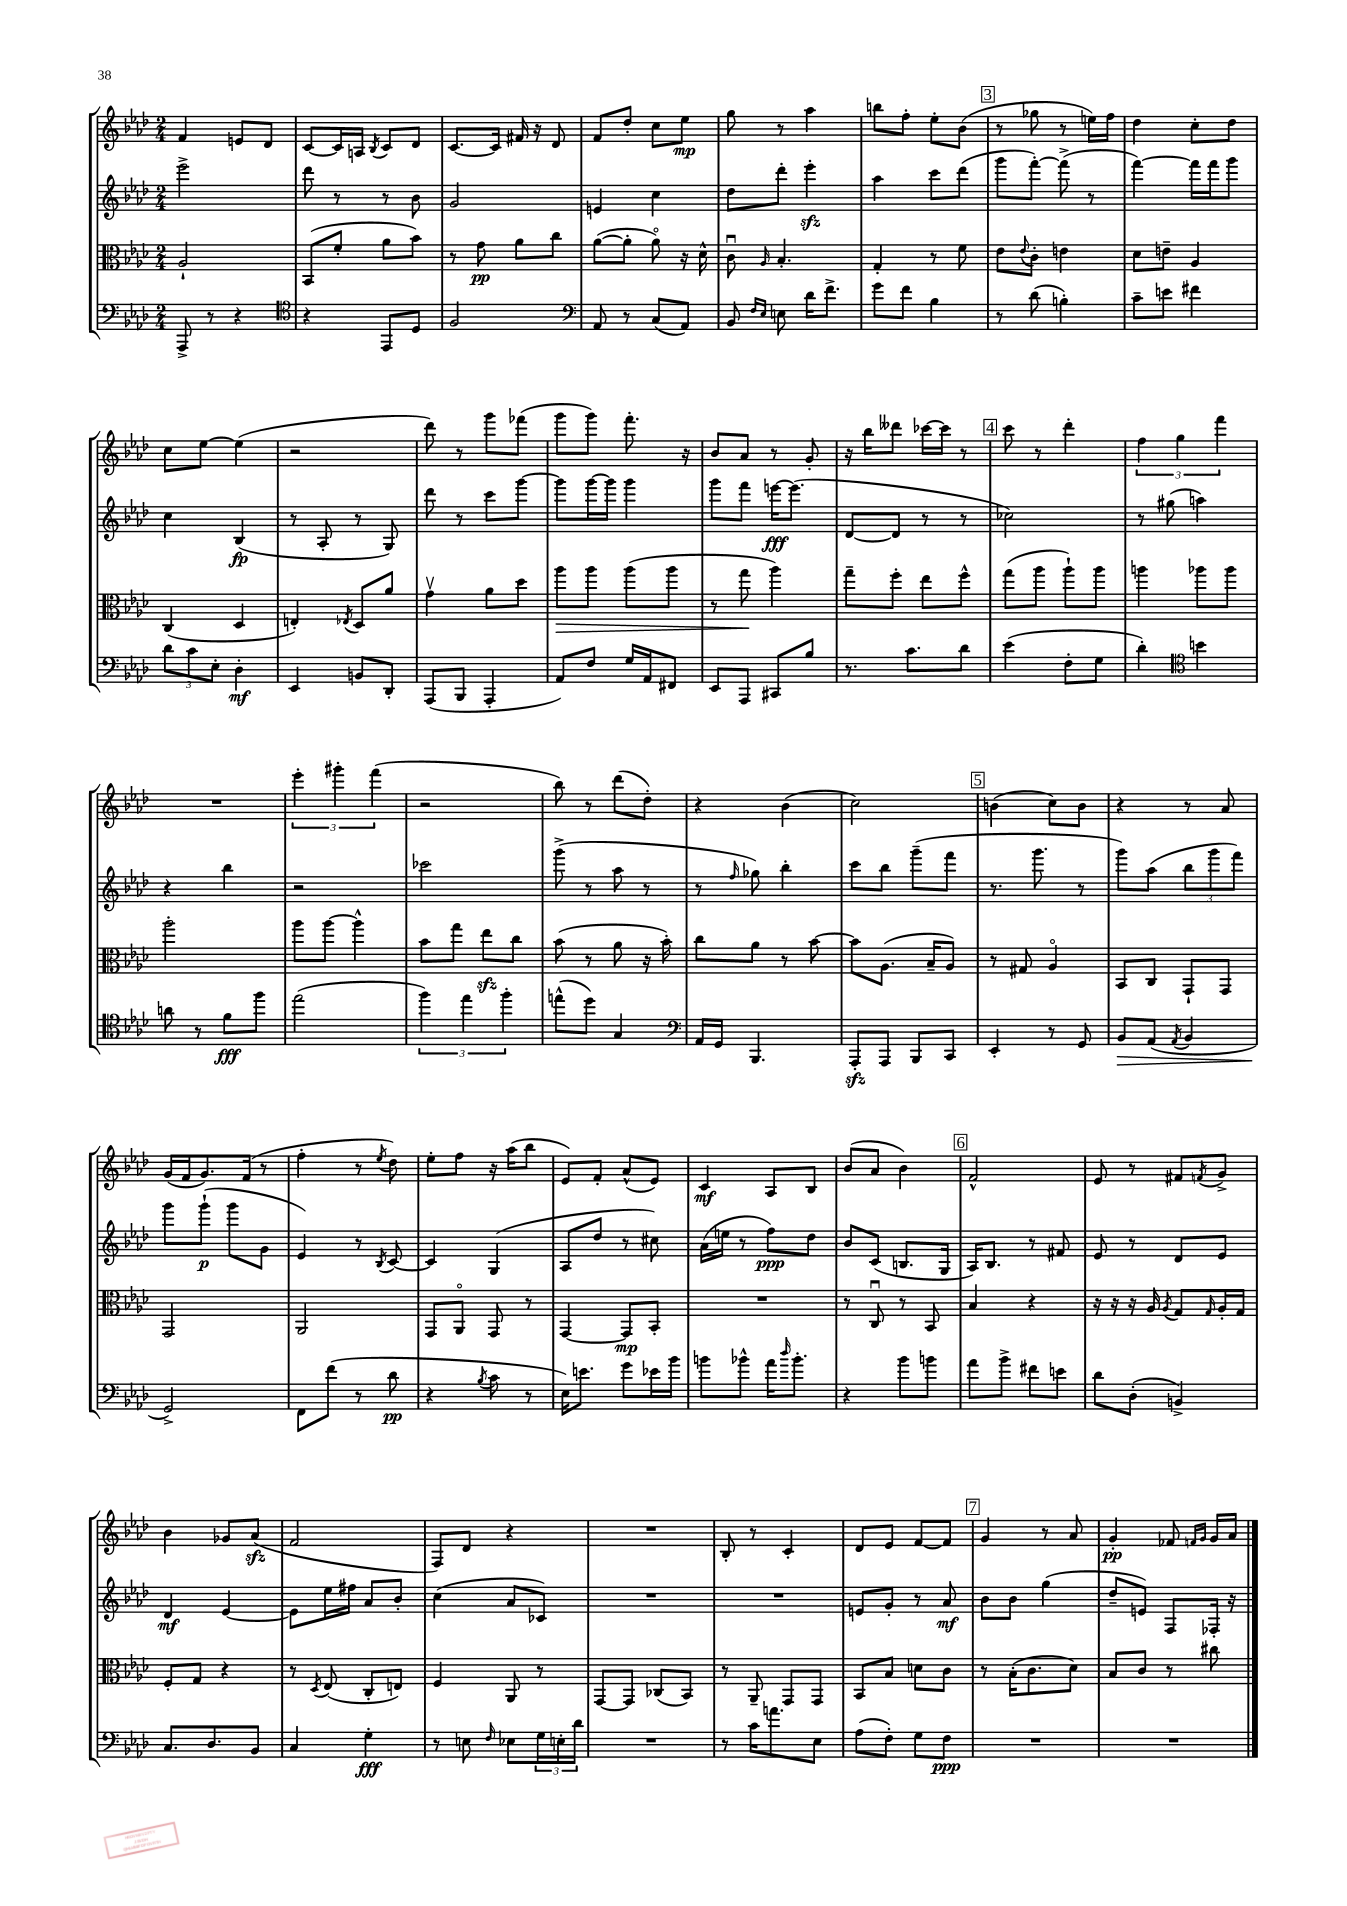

**kern	**kern	**kern	**kern
*staff4	*staff3	*staff2	*staff1
*clefF4	*clefC3	*clefG2	*clefG2
*k[b-e-a-d-]	*k[b-e-a-d-]	*k[b-e-a-d-]	*k[b-e-a-d-]
*M2/4	*M2/4	*M2/4	*M2/4
8AAA-^	2A-`	2eee-^	4f
8r	.	.	.
4r	.	.	8e
.	.	.	8d-
=	=	=	=
*clefC4	*	*	*
4r	(8BB-	8ddd-	[8c
.	8f'	8r	16c]
.	.	.	16A
.	.	.	8qB-
8EE-	8a-	8r	8c
8D-	8b-)	8b-	8d-
=	=	=	=
2F	8r	2g	[8.c
.	8g	.	.
.	.	.	16c]
.	8a-	.	16f#
.	.	.	16r
.	8cc	.	8d-
=	=	=	=
*clefF4	*	*	*
8AA-	([8a-	4e	8f
8r	8a-']	.	8dd-'
(8C	8a-o)	4cc	8cc
8AA-)	16r	.	8ee-
.	16d-^^	.	.
=	=	=	=
8BB-	8cu	8dd-	8gg
16qqF	.	.	.
16qqE-	16qqA-	.	.
8E	4.B-'	8ddd-'	8r
16d-	.	4eee-'	4aa-
8.f^	.	.	.
=	=	=	=
8g	4G'	4aa-	8bb
8f	.	.	8ff'
4B-	8r	8ccc	8ee-'
.	8f	(8ddd-	(8b-
=	=	=	=
8r	8e-	8ggg	8r
.	8qqe-	.	.
(8d-	8c'	[8fff')	8gg-
4B')	4e	(8fff^]	8r
.	.	8r	16ee)
.	.	.	16ff
=	=	=	=
8c~	8d-	[4fff)	4dd-
8e	8e~	.	.
4f#	4A-	16fff]	8cc'
.	.	16fff	.
.	.	8ggg	8dd-
=	=	=	=
12d-	(4C	4cc	8cc
12c	.	.	.
.	.	.	[8ee-
12E-'	.	.	.
4D-'	4D-	(4B-	(4ee-]
=	=	=	=
4EE-	4E')	8r	2r
.	.	8A-'	.
.	8qE-	.	.
8BB	8D-	8r	.
8DD-'	8a-	8G)	.
=	=	=	=
(8AAA-	4gv	8ddd-	8ddd-)
8BBB-	.	8r	8r
4AAA-'	8a-	8ccc	8ggg
.	8dd-	[8ggg	(8fff-
=	=	=	=
8AA-)	8aa-	8ggg]	8ggg
8F	8aa-	[16ggg	8ggg)
.	.	16ggg]	.
16G	(8aa-	4ggg	8.fff'
16AA-	.	.	.
8FF#	8aa-	.	.
.	.	.	16r
=	=	=	=
8EE-	8r	8ggg	8b-
8AAA-	8gg	8fff	8a-
8CC#	4aa-)	[16eee	8r
.	.	(8.eee]	.
8B-	.	.	8g'
=	=	=	=
8.r	8gg~	[8d-	16r
.	.	.	16bb-
.	8ff'	8d-]	8ddd--
8.c	.	.	.
.	8ee-	8r	[16ccc-
.	.	.	16ccc-]
8d-	8ff^^	8r	8r
=	=	=	=
(4e-	(8gg	2cc-)	8ccc
.	8aa-	.	8r
8F'	8aa-`)	.	4ddd-'
8G	8aa-	.	.
=	=	=	=
4d-')	4aa	8r	6ff
.	.	(8gg#	.
.	.	.	6gg
*clefC4	*	*	*
4b	8aa-	4aa)	.
.	.	.	6fff
.	8aa-	.	.
=	=	=	=
8a	2aa-'	4r	2r
8r	.	.	.
8f	.	4bb-	.
8ff	.	.	.
=	=	=	=
(2ee-	8aa-	2r	6eee-'
.	[8aa-	.	.
.	.	.	6ggg#'
.	4aa-^^]	.	.
.	.	.	(6fff
=	=	=	=
6ff)	8b-	2ccc-	2r
.	8gg	.	.
6ee-	.	.	.
.	8ee-	.	.
6ff'	.	.	.
.	8cc	.	.
=	=	=	=
(8ee^^	(8b-	(8ggg^	8bb-)
8dd-)	8r	8r	8r
4G	8a-	8aa-	(8ddd-
.	16r	8r	8dd-')
.	16b-')	.	.
=	=	=	=
*clefF4	*	*	*
16AA-	8cc	8r	4r
16GG	.	.	.
.	.	16qqff	.
4.BBB-	8a-	8gg-)	.
.	8r	4bb-'	(4b-
.	[8b-	.	.
=	=	=	=
8AAA-'	8b-]	8ccc	2cc)
8AAA-	(8.A-	8bb-	.
8BBB-	.	(8ggg~	.
.	16B-~	.	.
8CC	8A-)	8fff	.
=	=	=	=
4EE-'	8r	8.r	(4b
.	8G#	.	.
.	.	8.ggg	.
8r	4A-o	.	8cc)
8GG	.	8r	8b
=	=	=	=
8BB-	8BB-	8ggg)	4r
(8AA-	8C	(8aa-	.
8qAA-	.	.	.
4BB-	8GG`	12bb-	8r
.	.	12ggg	.
.	8GG	.	8a-
.	.	12fff)	.
=	=	=	=
2GG^)	2GG	8ggg	(16g
.	.	.	16f
.	.	(8ggg`	8.g)
.	.	8ggg	.
.	.	.	(16f
.	.	8g	8r
=	=	=	=
8FF	2AA-	4e-)	4ff'
(8f	.	.	.
8r	.	8r	8r
.	.	8qB-	8qee-
8d-	.	[8c	8dd-)
=	=	=	=
4r	8GG	4c]	8ee-'
.	8AA-o	.	8ff
8qB-	.	.	.
8c	8GG	(4G	16r
.	.	.	(16aa-
8r	8r	.	8bb-
=	=	=	=
16E-)	[4GG	8A-	8e-)
8.e	.	.	.
.	.	8dd-	8f'
8g	8GG]	8r	(8a-^^
16e-	8BB-'	8cc#)	8e-)
16b-	.	.	.
=	=	=	=
8b	2r	(16a-	4c
.	.	16ee	.
8b-^^	.	8r	.
16a-	.	8ff)	8A-
16qqdd-	.	.	.
8.b-'	.	.	.
.	.	8dd-	8B-
=	=	=	=
4r	8r	8b-	(8b-
.	8Cu	(8c	8a-
8b-	8r	8.B	4b-)
8b	8BB-	.	.
.	.	16G	.
=	=	=	=
8a-	4B-	16A-)	2f^^
.	.	8.B-	.
8b-^	.	.	.
8f#	4r	8r	.
8e	.	8f#	.
=	=	=	=
8d-	16r	8e-	8e-
.	16r	.	.
(8D-'	16r	8r	8r
.	16A-	.	.
.	8qA-	.	.
4BB^)	8G	8d-	8f#
.	16qqG	.	8qf
.	16A-'	8e-	8g^
.	16G	.	.
=	=	=	=
8.C	8F'	4d-	4b-
.	8G	.	.
8.D-	.	.	.
.	4r	[4e-	8g-
8BB-	.	.	(8a-
=	=	=	=
4C	8r	8e-]	2f
.	8qD-	.	.
.	(8E-	16ee-	.
.	.	16ff#	.
4G'	8C'	8a-	.
.	8E)	8b-'	.
=	=	=	=
8r	4F	(4cc	8F)
8E	.	.	8d-
16qqF	.	.	.
8E-	8AA-	8a-	4r
24G	8r	8c-)	.
24E'	.	.	.
24d-	.	.	.
=	=	=	=
2r	[8GG	2r	2r
.	8GG]	.	.
.	(8C-	.	.
.	8BB-)	.	.
=	=	=	=
8r	8r	2r	8B-'
16c	8AA-~	.	8r
8.a	.	.	.
.	8GG	.	4c'
8E-	8GG	.	.
=	=	=	=
(8A-	8BB-	8e	8d-
8F')	8B-	8g'	8e-
8G	8d	8r	[8f
8F	8c	8a-	8f]
=	=	=	=
2r	8r	8b-	4g
.	(16B-'	8b-	.
.	8.c	.	.
.	.	(4gg	8r
.	8d-)	.	8a-
=	=	=	=
2r	8B-	8dd-~	4g'
.	8c	8e)	.
.	8r	8F	8f-
.	.	.	16qqf
.	.	.	16qqg
.	8cc#	16F-'	16g
.	.	16r	16a-
==	==	==	==
*-	*-	*-	*-
